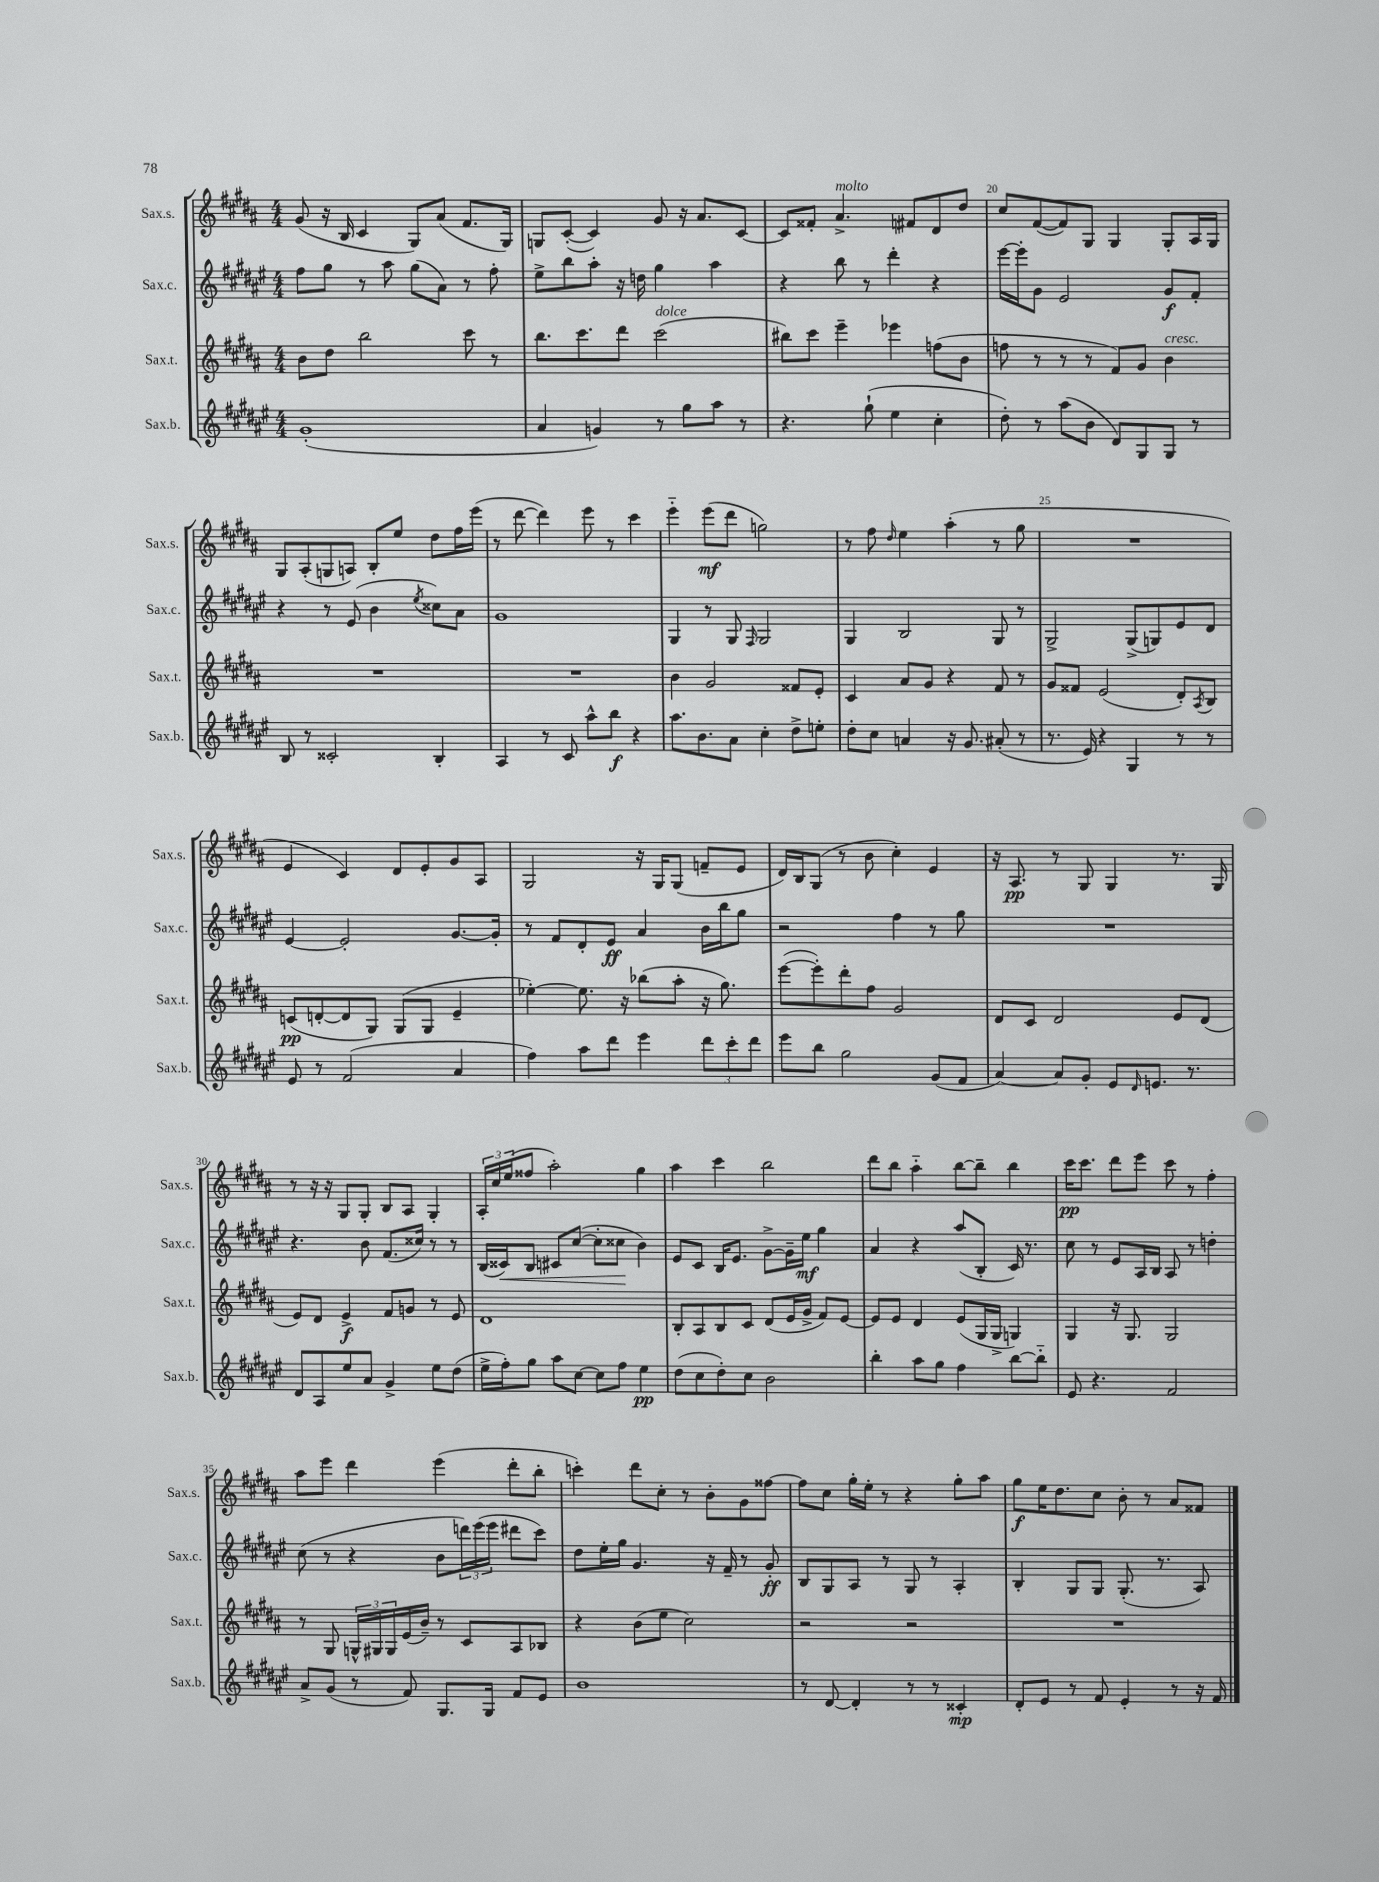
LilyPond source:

<<
\new StaffGroup <<
\new Staff = "s0" \with { instrumentName = "Sax.s." shortInstrumentName = "Sax.s." } {
    \clef treble \key b \major \numericTimeSignature \time 4/4
    gis'8( r16 b16 cis'4 gis8) ais'8( fis'8. gis16) |
    g8 cis'8~-.( cis'4) gis'8 r16 ais'8. cis'8~ |
    cis'8 fisis'8-. ais'4.->^\markup { \italic "molto" } fis'8 dis'8 dis''8 |
    cis''8 fis'8~( fis'8) gis8 gis4 gis8-. ais16 gis16 |
    gis8 ais8-.( g8 a8) b8-. e''8 dis''8 fis''16 e'''16( |
    r8 dis'''8~ dis'''4) e'''8 r8 cis'''4 |
    e'''4-_ e'''8\mf( dis'''8 g''2) |
    r8 fis''8 \grace { dis''16 } e''4 ais''4-.( r8 gis''8 |
    R1 |
    e'4 cis'4) dis'8 e'8-. gis'8 ais8 |
    gis2 r16 gis16 gis8( f'8-- e'8 |
    dis'16) b16 gis8( r8 b'8 cis''4-.) e'4 |
    r16 ais8.\pp r8 gis8 gis4 r8. gis16 |
    r8 r16 r16 gis8 gis8-. b8 ais8 gis4-. |
    \tuplet 3/2 { ais16-. cis''16 e''16( } fisis''8 ais''2-.) gis''4 |
    ais''4 cis'''4 b''2 |
    dis'''8 b''8 ais''4-_ b''8~ b''8-- b''4 |
    cis'''16\pp cis'''8. dis'''8 e'''8 cis'''8 r8 fis''4-. |
    ais''8 e'''8 dis'''4 e'''4( dis'''8-. b''8-. |
    c'''4-.) dis'''8 cis''8-. r8 b'8-. gis'8 fisis''8~ |
    fisis''8 cis''8 gis''16-. e''16-. r8 r4 gis''8-. ais''8 |
    gis''8\f e''16 dis''8. cis''8 b'8-. r8 ais'8 fisis'8 \bar "|." |
}
\new Staff = "s1" \with { instrumentName = "Sax.c." shortInstrumentName = "Sax.c." } {
    \clef treble \key fis \major \numericTimeSignature \time 4/4
    fis''8 gis''8 r8 ais''8 gis''8( ais'8) r8 fis''8-. |
    eis''8-> b''8 ais''8-. r16 d''16 gis''4 ais''4 |
    r4 b''8 r8 dis'''4-. r4 |
    eis'''16~ eis'''16-. gis'8 eis'2 gis'8\f fis'8-. |
    r4 r8 eis'8( b'4 \acciaccatura { eis''8 } cisis''8) ais'8 |
    gis'1 |
    gis4 r8 gis8 \grace { fis16 } gis2 |
    gis4 b2 gis8 r8 |
    gis2-> gis8->( g8) eis'8 dis'8 |
    eis'4~ eis'2-. gis'8.~ gis'16-. |
    r8 fis'8 dis'8-. eis'8\ff ais'4 b'16 b''16 gis''8 |
    r2 fis''4 r8 gis''8 |
    R1 |
    r4. b'8 fis'8.( cisis''16) r8 r8 |
    b16( cisis'16\<) b8 cis'8 cis''8~( cis''8-. cisis''8\! b'4) |
    eis'8 cis'8 b16 eis'8. gis'8~-> gis'16-- eis''16\mf gis''4 |
    ais'4 r4 ais''8( b8-. cis'16) r8. |
    cis''8 r8 eis'8 ais16 b16 ais8 r8 d''4-. |
    cis''8( r8 r4 b'8 \tuplet 3/2 { d'''16) eis'''16( eis'''16 } dis'''8 cis'''8) |
    dis''8 eis''16-. gis''16 gis'4. r16 fis'16-- r8 gis'8-.\ff |
    b8 gis8 ais8 r8 gis8 r8 ais4-. |
    b4-. gis8 gis8 gis8.-.( r8. ais8) \bar "|." |
}
\new Staff = "s2" \with { instrumentName = "Sax.t." shortInstrumentName = "Sax.t." } {
    \clef treble \key b \major \numericTimeSignature \time 4/4
    b'8 dis''8 b''2 cis'''8 r8 |
    b''8. cis'''8. dis'''8 cis'''2^\markup { \italic "dolce" }( |
    bis''8) cis'''8 e'''4-- ees'''4 f''8( b'8 |
    f''8 r8 r8 r8 fis'8) gis'8 b'4^\markup { \italic "cresc." } |
    R1 |
    R1 |
    b'4 gis'2 fisis'8 e'8-. |
    cis'4 ais'8 gis'8 r4 fis'8 r8 |
    gis'8 fisis'8 e'2( dis'8-.) \acciaccatura { ais8 } b8 |
    c'8\pp( d'8~-. d'8 gis8) gis8( gis8 e'4-- |
    ees''4~-.) ees''8. r16 bes''8( ais''8-. r16 gis''8.) |
    e'''8~( e'''8-.) dis'''8-. fis''8 gis'2 |
    dis'8 cis'8 dis'2 e'8 dis'8( |
    e'8) dis'8 e'4->\f fis'8 g'8 r8 e'8 |
    dis'1 |
    b8-. ais8 b8 cis'8 dis'8( e'16 gis'16-> fis'8) e'8~ |
    e'8 e'8 dis'4 e'8( gis16 gis16-> g4) |
    gis4 r16 gis8. gis2 |
    r8 gis8 \tuplet 3/2 { g16-^ gis16 gis16 } e'16( b'16--) r8 cis'8 ais8 bes8 |
    r4 b'8( e''8 cis''2) |
    r2 r2 |
    R1 \bar "|." |
}
\new Staff = "s3" \with { instrumentName = "Sax.b." shortInstrumentName = "Sax.b." } {
    \clef treble \key fis \major \numericTimeSignature \time 4/4
    gis'1-.( |
    ais'4 g'4) r8 gis''8 ais''8 r8 |
    r4. gis''8-!( eis''4 cis''4-. |
    dis''8-.) r8 ais''8( b'8 dis'8) gis8 gis8 r8 |
    b8 r8 cisis'2-. b4-. |
    ais4 r8 cis'8 ais''8-^ b''8\f r4 |
    ais''8. b'8. ais'8 cis''4-. dis''8-> e''8-. |
    dis''8-. cis''8 a'4 r16 gis'8. ais'8-.( r8 |
    r8. eis'16) r4 gis4 r8 r8 |
    eis'8 r8 fis'2( ais'4 |
    fis''4) ais''8 dis'''8 eis'''4 \tuplet 3/2 { dis'''8 cis'''8-. dis'''8 } |
    eis'''8 b''8 gis''2 gis'8( fis'8 |
    ais'4~) ais'8 gis'8-. eis'8 \grace { dis'16 } e'8. r8. |
    dis'8 ais8 eis''8 ais'8 gis'4-> eis''8 dis''8( |
    eis''16-> fis''16-.) gis''8 ais''8 cis''8~ cis''8 fis''8 eis''4\pp |
    dis''8( cis''8 dis''8-.) cis''8 b'2 |
    b''4-. ais''8 gis''8 fis''4 b''8~ b''8-_ |
    eis'8 r4. fis'2 |
    ais'8-> gis'8( r8 fis'8) gis8. gis16 fis'8 eis'8 |
    b'1 |
    r8 dis'8~ dis'4-. r8 r8 cisis'4-.\mp |
    dis'8-. eis'8 r8 fis'8 eis'4-. r8 r16 fis'16 \bar "|." |
}
>>
>>
\layout { \context { \Score currentBarNumber = #17 \override BarNumber.break-visibility = ##(#f #t #t) barNumberVisibility = #(every-nth-bar-number-visible 5) } }
